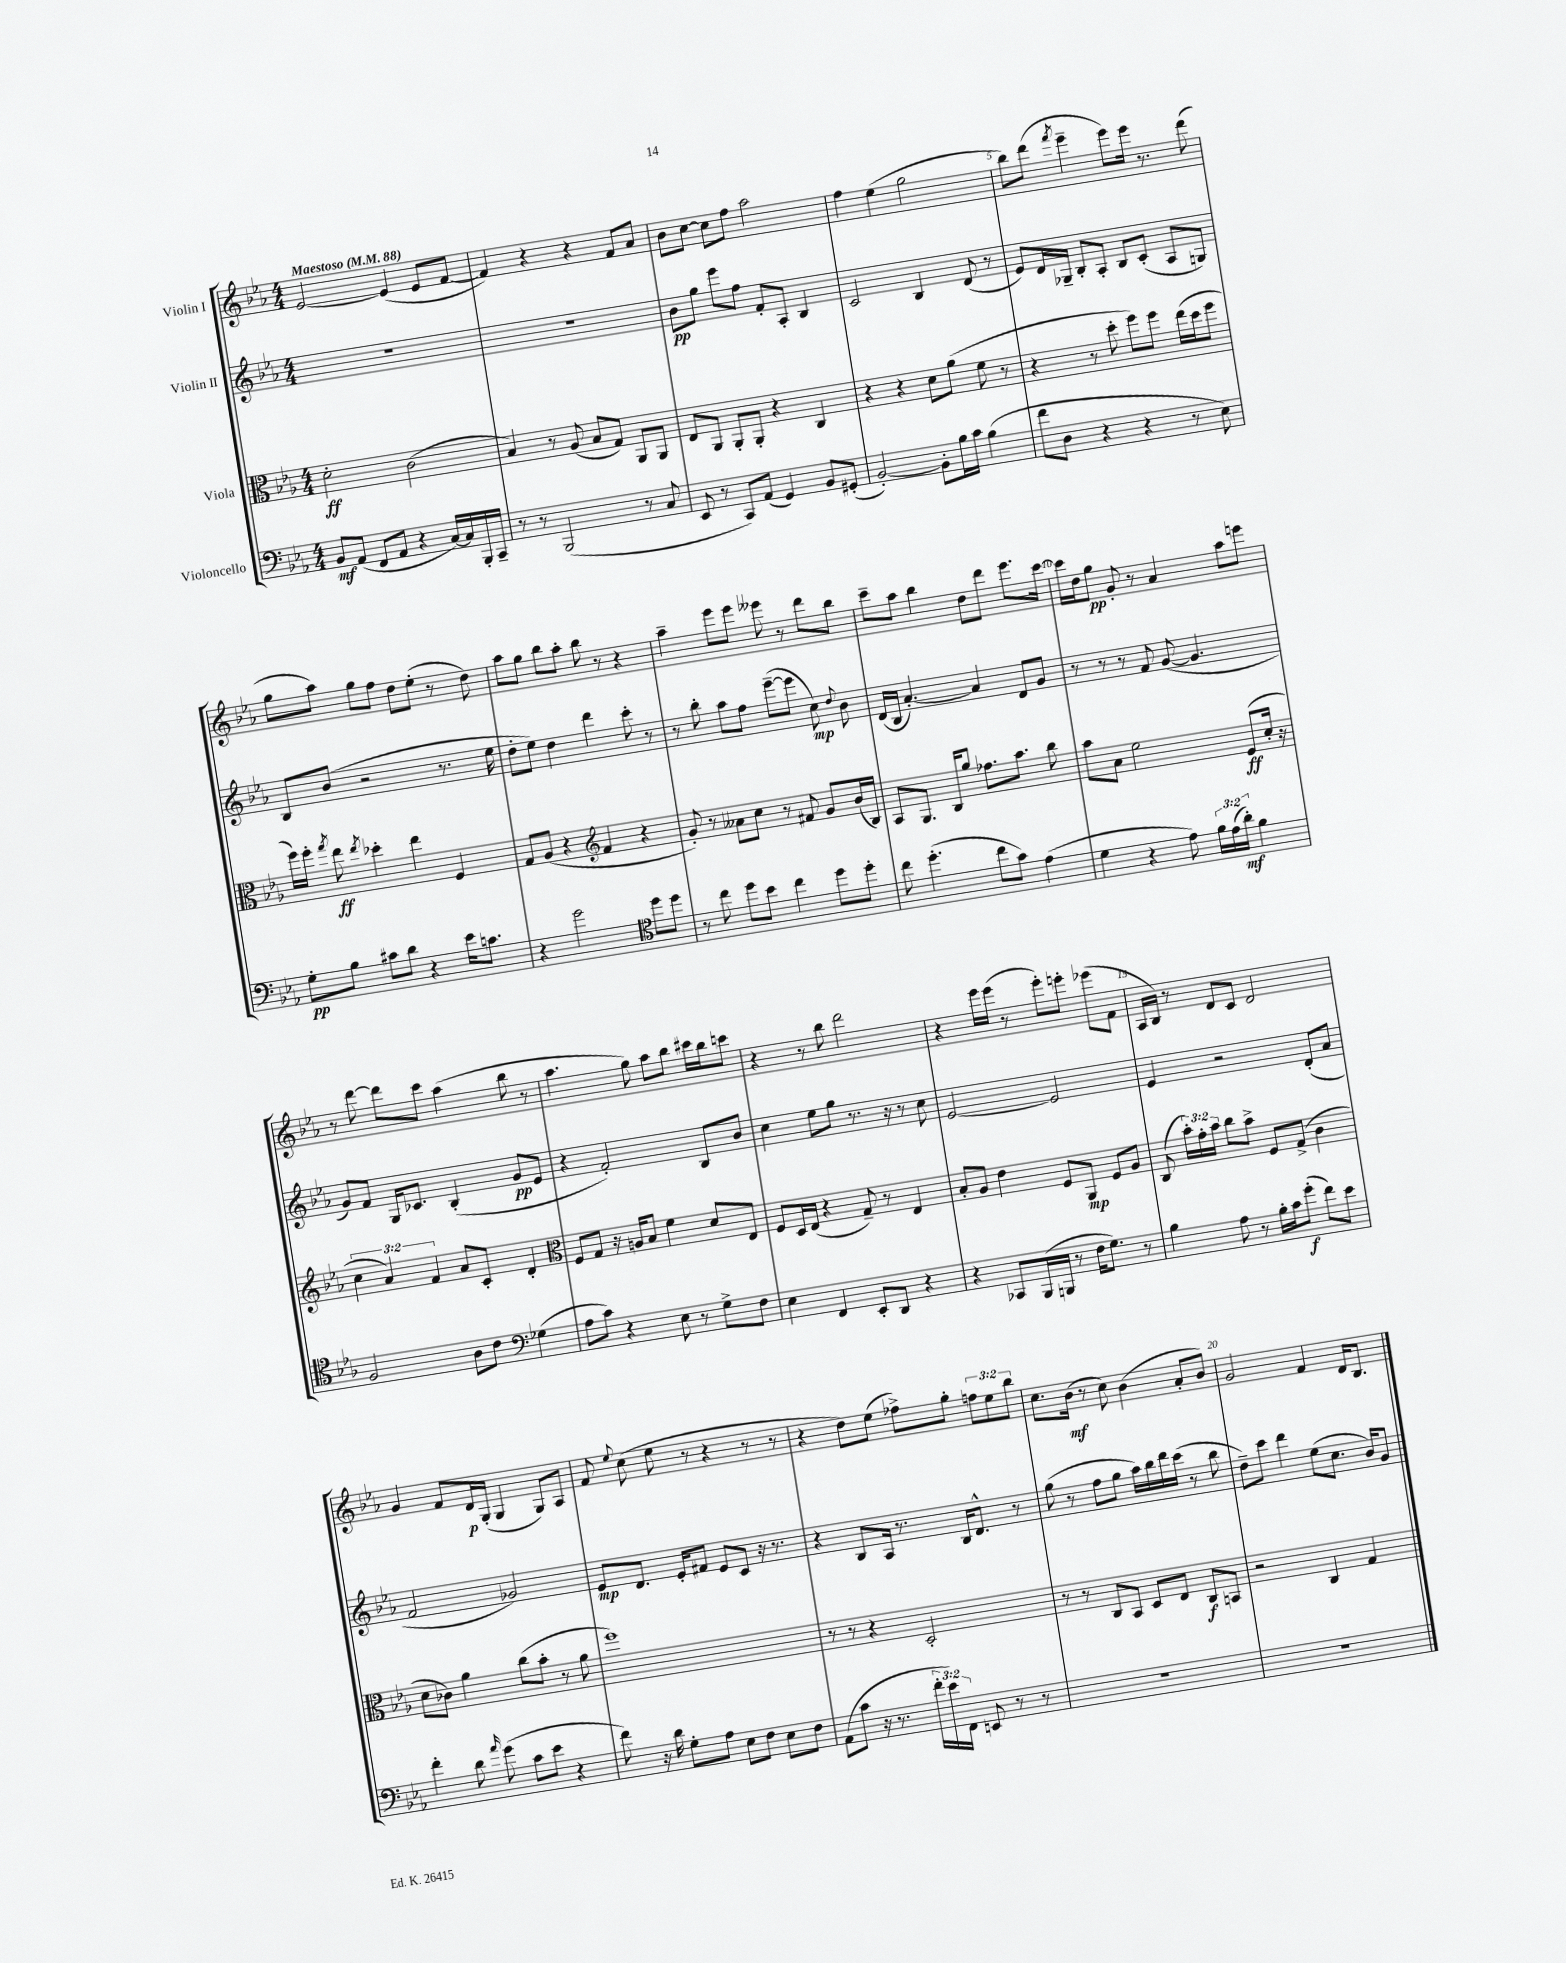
<<
\new StaffGroup <<
\new Staff = "s0" \with { instrumentName = "Violin I" } {
    \clef treble \key ees \major \numericTimeSignature \time 4/4 \override Staff.TupletNumber.text = #tuplet-number::calc-fraction-text \tempo "Maestoso" 4 = 88
    \autoBeamOff ees'2~ ees'4( ees'8[ f'8]~ |
    f'4) r4 r4 f'8[ aes'8] |
    bes'8[ c''8]~ c''8[ f''8] aes''2 |
    f''4 ees''4( g''2 |
    bes''8[) d'''8]( \acciaccatura { f'''8 } ees'''4-- ees'''8[) ees'''16] r8. d'''8( |
    g''8[ aes''8]) g''8[ f''8] d''8[ ees''8]-.( r8 d''8) |
    aes''8[ g''8] bes''8[ aes''8]-. bes''8 r8 r4 |
    aes''4-- ees'''8[ ees'''8] eeses'''8 r8 d'''8[ bes''8] |
    c'''8[-- aes''8] bes''4 d''8[ d'''8] ees'''8.[ c'''16]~ |
    c'''16[ d''16 g''8]\pp g'8-. r8 aes'4 aes''8[ e'''8] |
    r8 d'''8~ d'''8[ c'''8] aes''4( bes''8 r8 |
    aes''4. g''8) aes''8[ bes''8] cis'''16[ bes''16 c'''8] |
    r4 r8 bes''8 d'''2 |
    r4 ees'''16[ ees'''16]( r8 ees'''8[-.) e'''8]-. ees'''8[( f'8] |
    aes16[ bes16]) r8 d'8[ c'8] d'2 |
    g'4 f'8[ d'16\p g16]-.( g4 g8[) aes8] |
    f'8 \appoggiatura { ees''8 } c''8( ees''8 r8 r4 r8 r8 |
    r4 d''8[) ees''8]( fes''8[->) g''8]-. \tuplet 3/2 { f''8[ ees''8 bes''8] } |
    c''8.[ bes'16]\mf( r8 c''8) bes'4( aes'8[-. bes'8]) |
    g'2 f'4 d'16[ bes8.] \bar "|." |
}
\new Staff = "s1" \with { instrumentName = "Violin II" } {
    \clef treble \key ees \major \numericTimeSignature \time 4/4
    \autoBeamOff R1 |
    R1 |
    bes'8[\pp g''8] ees'''8[ f''8] f'8[-. aes8]-. bes4 |
    c'2 bes4 d'8( r8 |
    ees'8[) d'16 ges16]-- bes8[-. aes8]-. bes8[ c'8]-.( aes8[ g8]) |
    bes8[ bes'8]( r2 r8. ees''16 |
    d''8[-. ees''8]) d''4 d'''4 c'''8-. r8 |
    r8 bes''8-. aes''8[ f''8] ees'''8[~--( ees'''8] c''8\mp) \appoggiatura { d''8 } bes'8 |
    d'16[( bes16] aes'4.~-.) aes'4 d'8[ g'8] |
    r8 r8 r8 f'8 g'8~( g'4. |
    g'8[) f'8] g16[ ces'8.] bes4-.( g'8[\pp ees'8] |
    r4 f'2-.) bes8[ bes'8] |
    c''4 ees''8[ g''8] r8. r16 r8 c''8 |
    ees'2~ ees'2 |
    ees'4 r2 d'8[-.( aes'8] |
    f'2 ges'2) |
    ees'8[\mp d'8.] ees'16[-. fis'8] ees'8[ c'8] r16 r8. |
    r4 bes8[ aes16] r8. bes16[ d'8.]-^ r8 |
    g''8( r8 f''8[ g''8] aes''16[) bes''16 d'''16 c'''16]( r8 bes''8 |
    d''8[--) c'''8] d'''4 ees''8[( c''8.] bes'16[) g'8] \bar "|." |
}
\new Staff = "s2" \with { instrumentName = "Viola" } {
    \clef alto \key ees \major \numericTimeSignature \time 4/4 \override Staff.TupletNumber.text = #tuplet-number::calc-fraction-text
    \autoBeamOff d'2-.\ff c'2( |
    bes4) r8 aes8( bes8[ g8]) aes,8[ aes,8] |
    ees8[ aes,8] aes,8[-. aes,8]-. r4 c4 |
    r4 r4 d'8[ aes'8]( f'8 r8 |
    r4 r8 d''8-. f''8[) f''8] ees''16[( d''16 f''8] |
    f''16[) f''16]-. \acciaccatura { g''8 } ees''8\ff \acciaccatura { ees''8 } des''4-. ees''4 f4 |
    g8[ aes8]( r4 \clef treble f'4 r4 |
    g'8-.) r8 aeses'8[ c''8] r8 fis'8 g'8[ bes'16( bes16]) |
    aes8[ g8.] bes16[ g''8] fes''8.[ aes''8.] bes''8 |
    aes''8[ aes'8] ees''2 ees'8[\ff( c''16]-. r16 |
    \tuplet 3/2 { c''4 aes'4) f'4 } aes'8[ c'8]-. d'4-. |
    \clef alto f8[ g8] r16 a16[ bes8] f'4 d'8[ ees8] |
    f8[ d16 ees16]( r4 g8--) r8 ees4 |
    bes8[-. aes8] ees'4 f8[ aes,8]\mp f8[ aes8] |
    c8( \tuplet 3/2 { bes'16[-.) g'16-. bes'16] } c''8[ bes'8]-> f8[ g8]->( c'4 |
    d'8[ ces'8]) aes'4 c''8[( bes'8]-. r8 aes'8 |
    f''1) |
    r8 r8 r4 d2-. |
    r8 r8 c8[ bes,8] d8[ ees8] c8[\f b,8] |
    r2 c4 g4 \bar "|." |
}
\new Staff = "s3" \with { instrumentName = "Violoncello" } {
    \clef bass \key ees \major \numericTimeSignature \time 4/4 \override Staff.TupletNumber.text = #tuplet-number::calc-fraction-text
    \autoBeamOff bes,8[\mf aes,8]( f,8[ aes,8] r4 c16[~) c16 bes,,16-. c,16]-- |
    r8 r8 bes,,2( r8 c8 |
    ees,8 r8 c,8[) aes,8]( g,4) bes,8[ gis,8]-.( |
    bes,2~-.) bes,8[-. bes16 c'16] bes4( |
    f'8[ d8] r4 r4 r8 ees8) |
    g8[-.\pp bes8] cis'8[ d'8] r4 ees'16[ c'8.] |
    r4 g'2 \clef tenor d''8[ d''8] |
    r8 c''8 d''8[ bes'8] c''4 d''8[ d''8]-. |
    c''8 d''4.-.( c''8[ g'8]) ees'4( |
    d'4 r4 ees'8) \tuplet 3/2 { f'16[ ees'16( aes'16]-.\mf) } f'4 |
    f2 aes8[ c'8] \clef bass ges4( |
    aes8[ c'8]) r4 ees8 r8 g8[-> f8] |
    ees4 f,4 ees,8[-. d,8] r4 |
    r4 ces,8[ bes,,16( b,,16] r8 f16[ g8.]) r8 |
    bes4 aes8 r8 bes16[-. c'16 g'8]-.\f( f'8[) ees'8] |
    f'4-. d'8 \grace { aes'16 } g'8( c'8[ ees'8] r4 |
    f'8) r16 d'16 g8[-. aes8] ees8[ f8] ees8[ f8] |
    aes,8[( c'8] r16 r8. \tuplet 3/2 { f'16[-. ees'16) f,16] } e,8 r8 r8 |
    R1 |
    R1 \bar "|." |
}
>>
>>
\layout { \context { \Score \override BarNumber.break-visibility = ##(#f #t #t) barNumberVisibility = #(every-nth-bar-number-visible 5) } }
